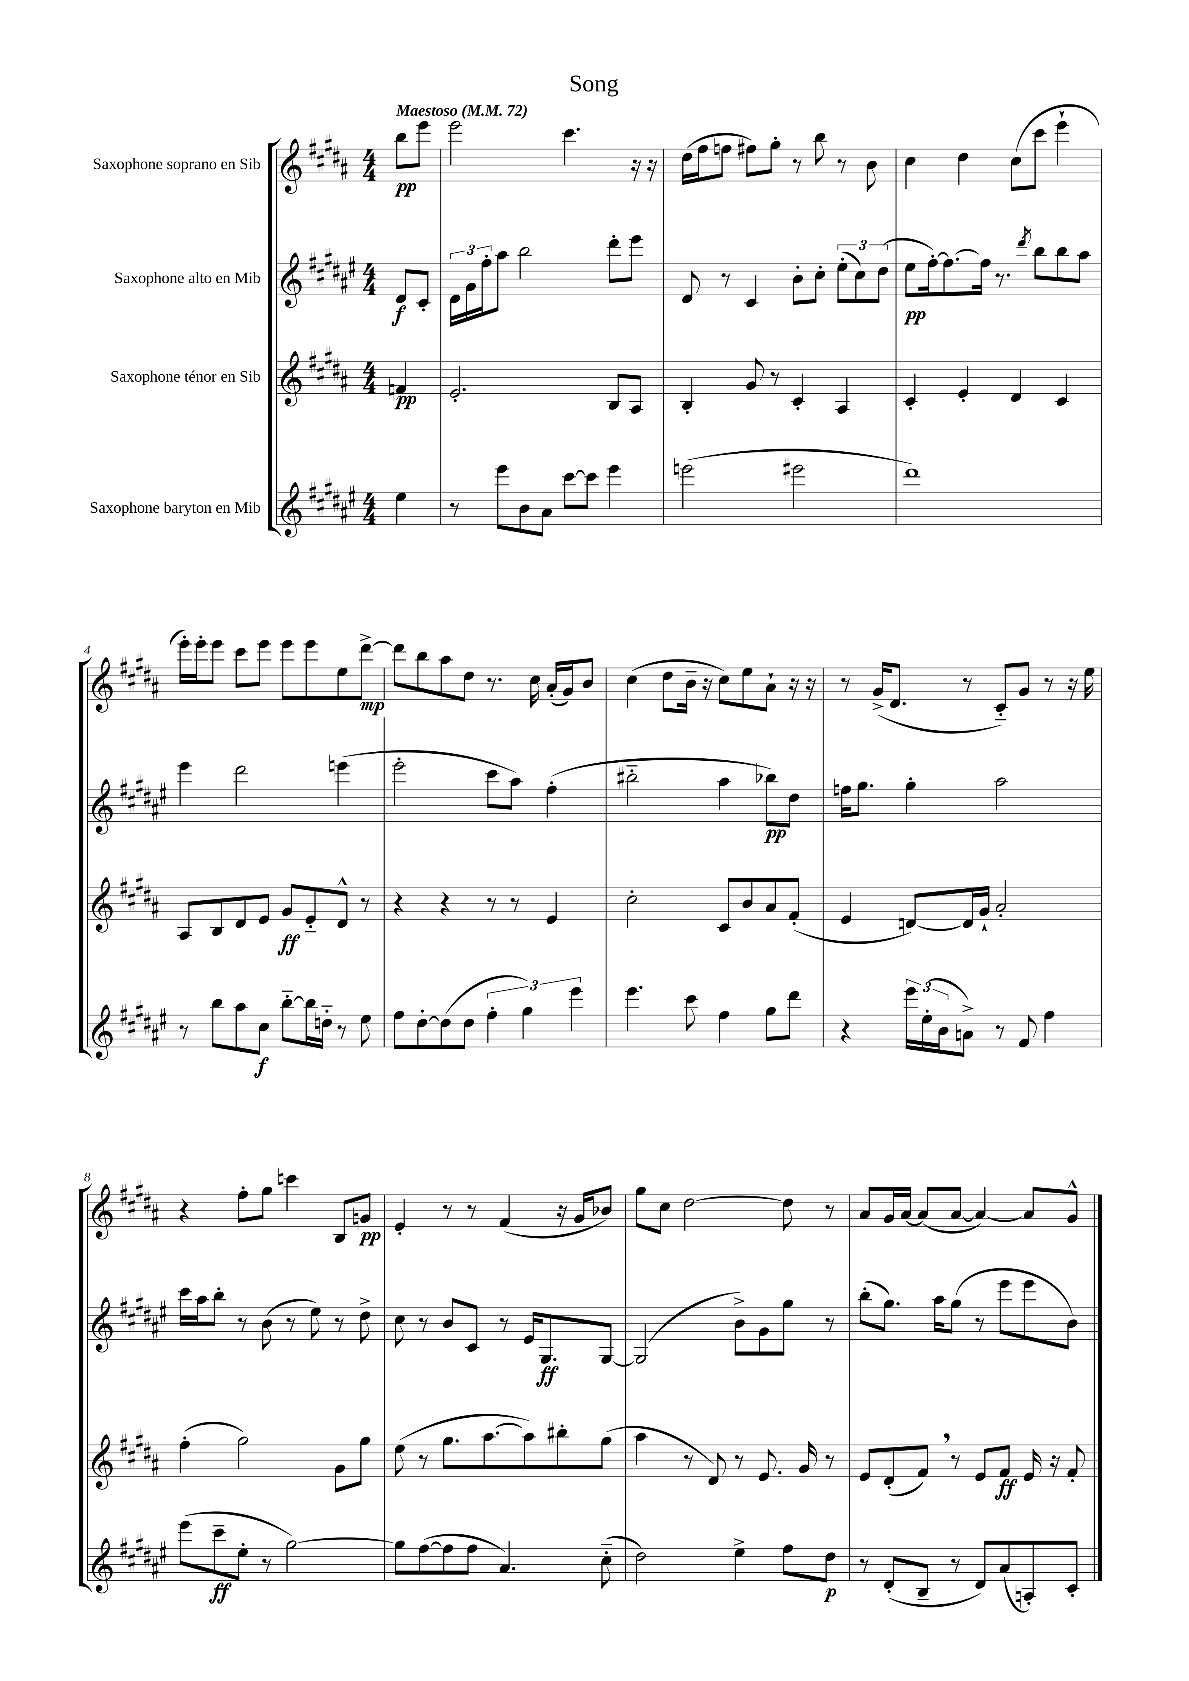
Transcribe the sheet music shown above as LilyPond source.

\header { title = "Song" }
<<
\new StaffGroup <<
\new Staff = "s0" \with { instrumentName = "Saxophone soprano en Sib" } {
    \clef treble \key b \major \numericTimeSignature \time 4/4 \partial 4 \tempo "Maestoso" 4 = 72
    b''8\pp e'''8 |
    e'''2 cis'''4. r16 r16 |
    dis''16( fis''16 f''8 fis''8) gis''8-. r8 b''8 r8 b'8 |
    cis''4 dis''4 cis''8( cis'''8 e'''4-! |
    e'''16-.) e'''16-. e'''8 cis'''8 e'''8 e'''8 e'''8 e''8 dis'''8~->\mp |
    dis'''8 b''8 ais''8 dis''8 r8. cis''16 ais'16-.( gis'16) b'8 |
    cis''4( dis''8 b'16-- r16 cis''8) e''8 ais'8-! r16 r16 |
    r8 gis'16->( dis'8. r8 cis'8-_) gis'8 r8 r16 e''16 |
    r4 fis''8-. gis''8 c'''4 b8 g'8\pp |
    e'4-. r8 r8 fis'4( r16 gis'16 bes'8) |
    gis''8 cis''8 dis''2~ dis''8 r8 |
    ais'8 gis'16 ais'16~ ais'8( ais'8~ ais'4~) ais'8 gis'8-^ \bar "|." |
}
\new Staff = "s1" \with { instrumentName = "Saxophone alto en Mib" } {
    \clef treble \key fis \major \numericTimeSignature \time 4/4 \partial 4
    dis'8\f cis'8-. |
    \tuplet 3/2 { dis'16 gis'16 fis''16-. } ais''8 b''2 dis'''8-. eis'''8 |
    dis'8 r8 cis'4 b'8-. cis''8-. \tuplet 3/2 { eis''8-.( cis''8) dis''8( } |
    eis''8\pp fis''16~-.) fis''8.~ fis''16 r8. \acciaccatura { dis'''8 } b''8 b''8 ais''8 |
    eis'''4 dis'''2 e'''4( |
    eis'''2-. cis'''8 ais''8) fis''4-.( |
    bis''2-_ ais''4 bes''8\pp) dis''8 |
    f''16 gis''8. gis''4-. ais''2 |
    cis'''16 ais''16 b''8-. r8 b'8( r8 eis''8) r8 dis''8-> |
    cis''8 r8 b'8 cis'8 r8 eis'16 gis8.\ff gis8~ |
    gis2( b'8->) gis'8 gis''8 r8 |
    b''8-.( gis''8.) ais''16 gis''8( r8 eis'''8 eis'''8 b'8) \bar "|." |
}
\new Staff = "s2" \with { instrumentName = "Saxophone ténor en Sib" } {
    \clef treble \key b \major \numericTimeSignature \time 4/4 \partial 4
    f'4\pp |
    e'2.-. b8 ais8 |
    b4-. gis'8 r8 cis'4-. ais4 |
    cis'4-. e'4-. dis'4 cis'4 |
    ais8 b8 dis'8 e'8 gis'8\ff e'8-_ dis'8-^ r8 |
    r4 r4 r8 r8 e'4 |
    cis''2-. cis'8 b'8 ais'8 fis'8-.( |
    e'4 d'8~) d'16 gis'16-! ais'2-. |
    fis''4-.( gis''2) gis'8 gis''8 |
    e''8( r8 gis''8. ais''8.~ ais''8) bis''8-. gis''8( |
    ais''4 r8 dis'8) r8 e'8. gis'16 r8 |
    e'8 dis'8-.( fis'8) \breathe r8 e'8 fis'8\ff e'16 r16 fis'8-. \bar "|." |
}
\new Staff = "s3" \with { instrumentName = "Saxophone baryton en Mib" } {
    \clef treble \key fis \major \numericTimeSignature \time 4/4 \partial 4
    eis''4 |
    r8 eis'''8 b'8 ais'8 cis'''8~ cis'''8 eis'''4 |
    e'''2( eis'''2 |
    dis'''1) |
    r8 b''8 ais''8 cis''8\f b''8~-_ b''16 d''16-_ r8 eis''8 |
    fis''8 dis''8~-. dis''8( dis''8 \tuplet 3/2 { fis''4-. gis''4) eis'''4 } |
    eis'''4. cis'''8 fis''4 gis''8 dis'''8 |
    r4 \tuplet 3/2 { eis'''16 eis''16-.( b'16 } a'8->) r8 fis'8 fis''4 |
    eis'''8( cis'''8--\ff eis''8-. r8 gis''2~) |
    gis''8 fis''8~( fis''8 fis''8 ais'4.) cis''8-_( |
    dis''2) eis''4-> fis''8 dis''8\p |
    r8 dis'8-.( b8-- r8 dis'8) ais'8( a8-.) cis'8-. \bar "|." |
}
>>
>>
